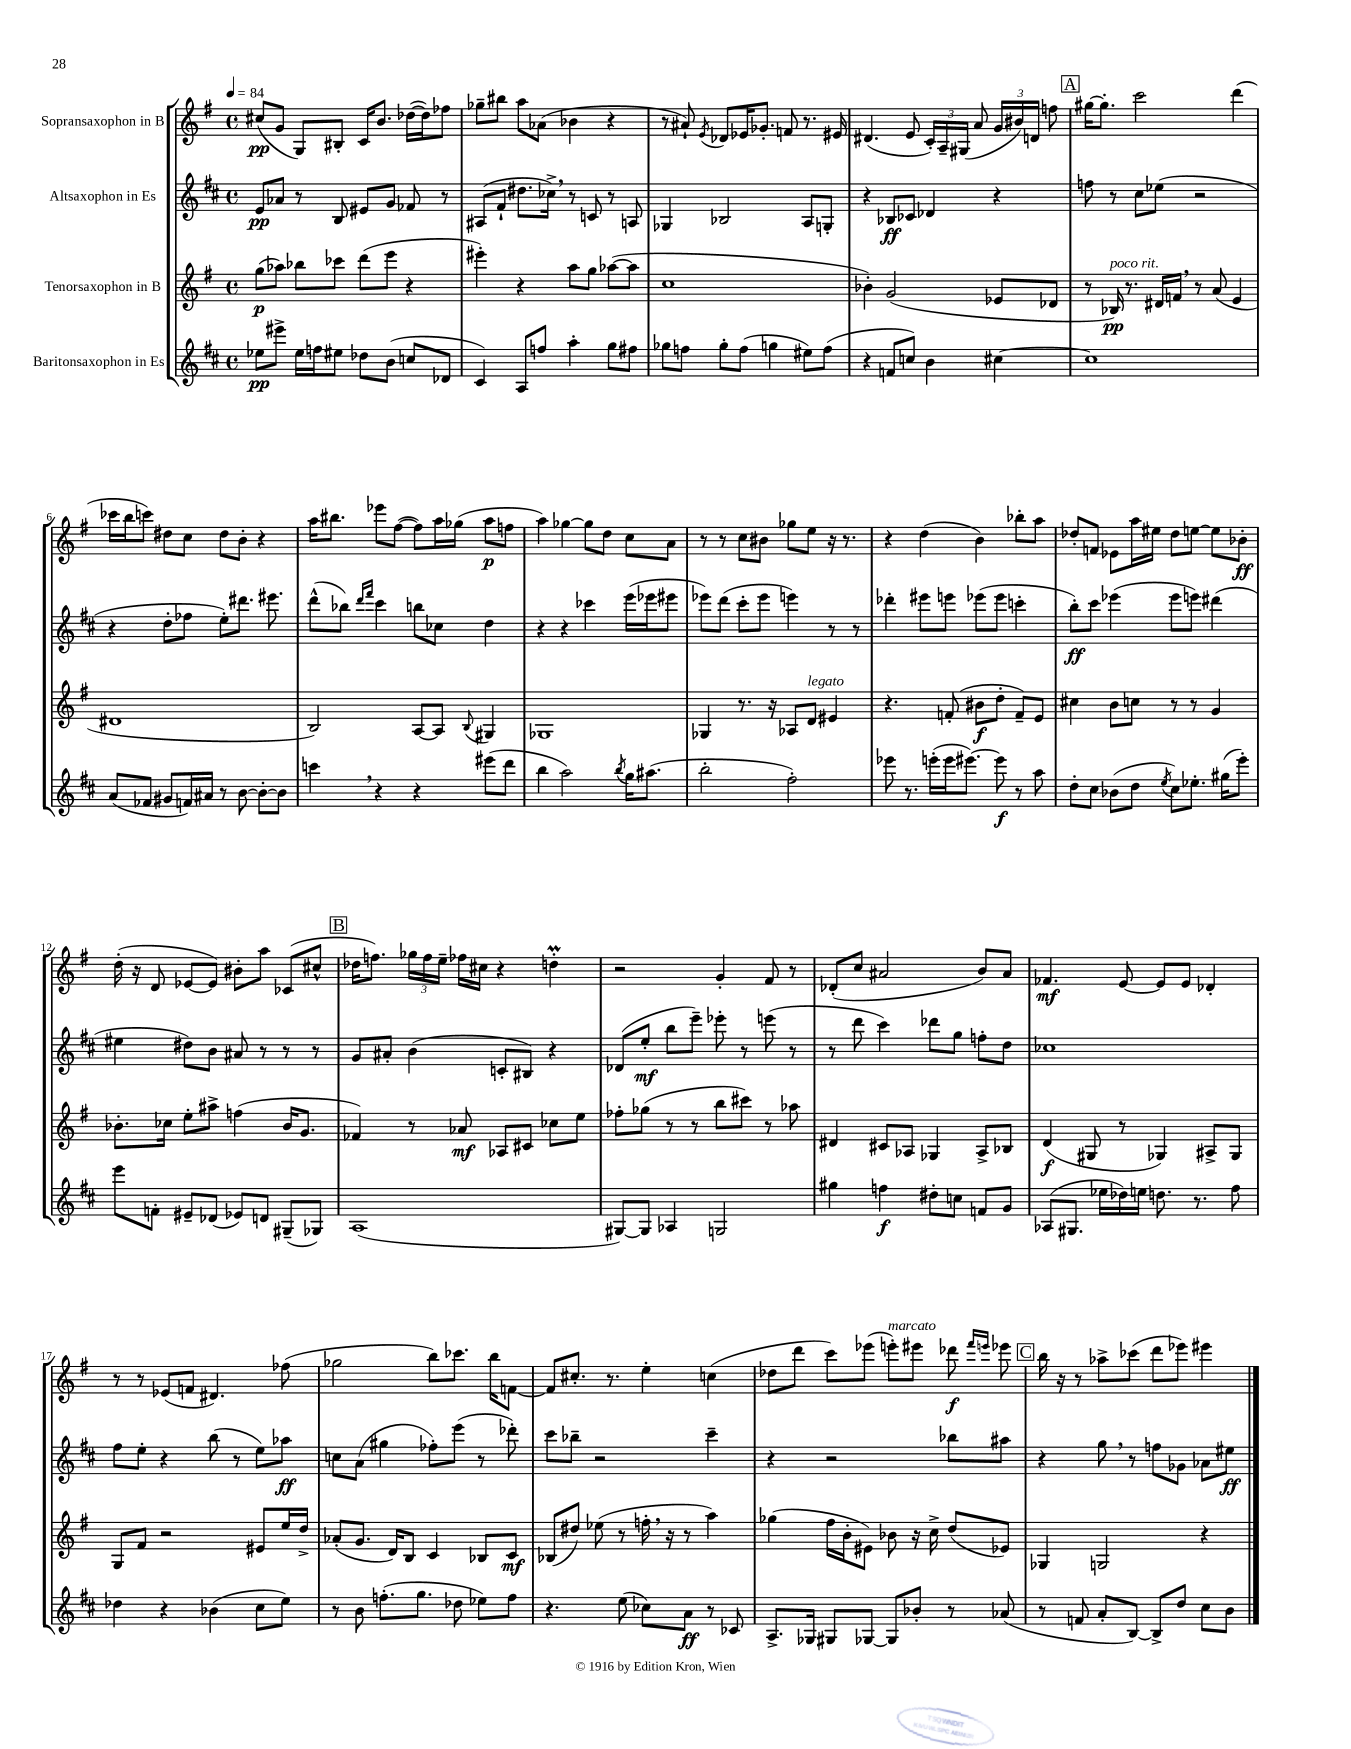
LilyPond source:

<<
\new StaffGroup <<
\new Staff = "s0" \with { instrumentName = "Sopransaxophon in B" } {
    \clef treble \key g \major \defaultTimeSignature \time 4/4 \tempo 4 = 84
    \autoBeamOff cis''8[\pp( g'8] g8[) bis8]-. c'16[ b'8.] des''16[~( des''16) fes''8] |
    ges''8[-- bis''8] a''8[ aes'8]( bes'4 r4 |
    r8 ais'8-!) \acciaccatura { e'8 } des'8[ ees'16 ges'8.]-. f'8 r8. eis'16 |
    dis'4.( e'8 \tuplet 3/2 { c'16[-.) a16-- gis16]( } a'8 \tuplet 3/2 { g'16[ bis'16) d'16] } f''8 |
    \mark \markup { \box "A" } gis''16[~ gis''8.]-. c'''2 d'''4( |
    ces'''16[ b''16 c'''8]) dis''8[ c''8] dis''8[ b'8]-. r4 |
    a''16[ bis''8.] ees'''8[ fis''8]~( fis''8[) a''16 ges''16]( a''8[\p f''8] |
    a''4) ges''4~ ges''8[ d''8] c''8[ a'8] |
    r8 r8 c''8[ bis'8] ges''8[ e''8] r16 r8. |
    r4 d''4( b'4) bes''8[-. a''8] |
    des''8[-. f'8] ees'8[ a''16 eis''16] des''8[ e''8]~ e''8[ bes'8]-.\ff |
    d''16-.( r16 d'8 ees'8[~ ees'8]) bis'8[-. a''8] ces'8[( cis''8]-^ |
    \mark \markup { \box "B" } des''16[ f''8.]) \tuplet 3/2 { ges''16[ f''16 e''16]-- } fes''16[ cis''16] r4 d''4-.\prall |
    r2 g'4-. fis'8 r8 |
    des'8[-.( c''8] ais'2 b'8[) ais'8] |
    fes'4.\mf e'8~ e'8[ e'8] des'4-. |
    r8 r8 ees'8[( f'8] dis'4.) fes''8( |
    ges''2 b''8[) ces'''8.] b''16[ f'8]~ |
    f'8[ cis''8.]-. r8. e''4-. c''4( |
    des''8[ d'''8] c'''8[) ees'''8]( e'''8[-.^\markup { \italic "marcato" }) eis'''8] des'''8\f \grace { fis'''16[ e'''16] } ees'''8 |
    \mark \markup { \box "C" } b''16 r16 r8 aes''8[-> ces'''8]( d'''8[ ees'''8]) eis'''4 \bar "|." |
}
\new Staff = "s1" \with { instrumentName = "Altsaxophon in Es" } {
    \clef treble \key d \major \defaultTimeSignature \time 4/4
    \autoBeamOff e'8[\pp aes'8] r8 b8 eis'8[ g'8] fes'8 r8 |
    ais8[( fis'8]-! dis''8.[ ces''16]->) \breathe r8 c'8 r8 a8 |
    ges4 bes2 a8[ g8]-. |
    r4 bes8[\ff ces'8] des'4 r4 |
    \mark \markup { \box "A" } f''8 r8 cis''8[ ees''8]( r2 |
    r4 d''8[-. fes''8] e''8[-.) dis'''8.] eis'''8. |
    d'''8[-^( bes''8]) \grace { d'''16[ fis'''16] } cis'''4 b''8[ ces''8] d''4 |
    r4 r4 ces'''4 e'''16[( ees'''16 eis'''8] |
    ees'''8[) d'''8]( cis'''8[-. ees'''8] e'''4) r8 r8 |
    des'''4-. eis'''8[ e'''8] ees'''8[( ees'''8] c'''4-. |
    b''8[-.\ff) cis'''8] ees'''4( ees'''8[ e'''8]) dis'''4( |
    eis''4 dis''8[) b'8] ais'8 r8 r8 r8 |
    \mark \markup { \box "B" } g'8[ ais'8]-. b'4( c'8[-. bis8]) r4 |
    des'8[( e''8]-.\mf b''8[ e'''8]--) ees'''8-. r8 e'''8( r8 |
    r8 d'''8 cis'''4) des'''8[ g''8] f''8[-. d''8] |
    ces''1 |
    fis''8[ e''8]-. r4 b''8( r8 e''8[) aes''8]\ff |
    c''8[ a'8]( gis''4 fes''8[-.) e'''8]( r8 des'''8-.) |
    cis'''8[ bes''8]-- r2 cis'''4-- |
    r4 r2 bes''8[ ais''8] |
    \mark \markup { \box "C" } r4 g''8 \breathe r8 f''8[ ges'8] aes'8[ eis''8]\ff \bar "|." |
}
\new Staff = "s2" \with { instrumentName = "Tenorsaxophon in B" } {
    \clef treble \key g \major \defaultTimeSignature \time 4/4
    \autoBeamOff g''8[\p( aes''8]) bes''8[ ces'''8] d'''8[( e'''8] r4 |
    eis'''4-.) r4 a''8[ g''8] aes''8[~( aes''8] |
    c''1 |
    bes'4-.) g'2( ees'8[ des'8] |
    \mark \markup { \box "A" } r8 bes16\pp^\markup { \italic "poco rit." }) r8. dis'16[ f'16] \breathe r8 a'8( e'4 |
    dis'1 |
    b2) a8[~ a8] \appoggiatura { b8 } gis4 |
    ges1 |
    ges4 r8. r16 aes8[ d'8]^\markup { \italic "legato" } eis'4 |
    r4. f'8-.( bis'8[\f d''8]-. f'8[--) e'8] |
    cis''4 b'8[ c''8] r8 r8 g'4 |
    bes'8.[-. ces''16] e''8[-. ais''8]-> f''4( bes'16[ g'8.] |
    \mark \markup { \box "B" } fes'4) r8 aes'8\mf aes8[ cis'8] ces''8[ e''8] |
    fes''8[-. ges''8]( r8 r8 b''8[ cis'''8]) r8 aes''8 |
    dis'4 cis'8[ aes8] ges4 aes8[-> bes8] |
    d'4\f( gis8 r8 ges4) ais8[-> ges8] |
    g8[ fis'8] r2 eis'8[ e''16 d''16]-> |
    aes'8[-.( g'8.] d'16[) b8] c'4 bes8[ c'8]\mf |
    bes8[( dis''8]) ees''8( r8 f''16-. \breathe r16 r8 a''4) |
    ges''4( fis''16[ b'16-. eis'8]) bes'8 r16 c''16-> d''8[( ees'8]) |
    \mark \markup { \box "C" } ges4 g2 r4 \bar "|." |
}
\new Staff = "s3" \with { instrumentName = "Baritonsaxophon in Es" } {
    \clef treble \key d \major \defaultTimeSignature \time 4/4
    \autoBeamOff ees''8[\pp eis'''8]-> ees''16[ f''16 eis''8] des''8[ b'8]( c''8[ des'8] |
    cis'4) a8[ f''8] a''4-. g''8[ fis''8] |
    ges''8[ f''8] ges''8[-. f''8]( g''4 eis''8[) f''8]( |
    r4 f'8[ c''8]) b'4 cis''4~ |
    \mark \markup { \box "A" } cis''1 |
    a'8[( fes'8] gis'8[ f'16) ais'16] r8 b'8~ b'8[~-. b'8] |
    c'''4 \breathe r4 r4 eis'''8[( d'''8] |
    b''4 a''2) \acciaccatura { b''8 } g''16[ ais''8.]( |
    b''2-. fis''2-.) |
    ees'''8 r8. e'''16[-.( e'''16 eis'''8.]~) eis'''8\f r8 a''8 |
    d''8[-. cis''8] bes'8[( d''8] \acciaccatura { e''8 } cis''8[) ees''8.]-. gis''16[( e'''8]-.) |
    e'''8[ f'8]-. eis'8[-- des'8]( ees'8[) d'8] gis8[--( ges8]) |
    \mark \markup { \box "B" } a1( |
    gis8[~) gis8] aes4 g2 |
    gis''4 f''4\f dis''8[-. c''8] f'8[ g'8] |
    aes8[( gis8.] ees''16[ des''16) e''16] d''8. r8. fis''8 |
    des''4 r4 bes'4( cis''8[ e''8]) |
    r8 b'8 f''8.[-.( g''8.] des''8 ees''8[) f''8] |
    r4. e''8( ces''8[) a'8]\ff r8 ces'8 |
    a8.[-> ges16] gis8[ ges8]~ ges8[ bes'8]-. r8 aes'8( |
    \mark \markup { \box "C" } r8 f'8 a'8[-. b8]~) b8[-> d''8] cis''8[ b'8] \bar "|." |
}
>>
>>
